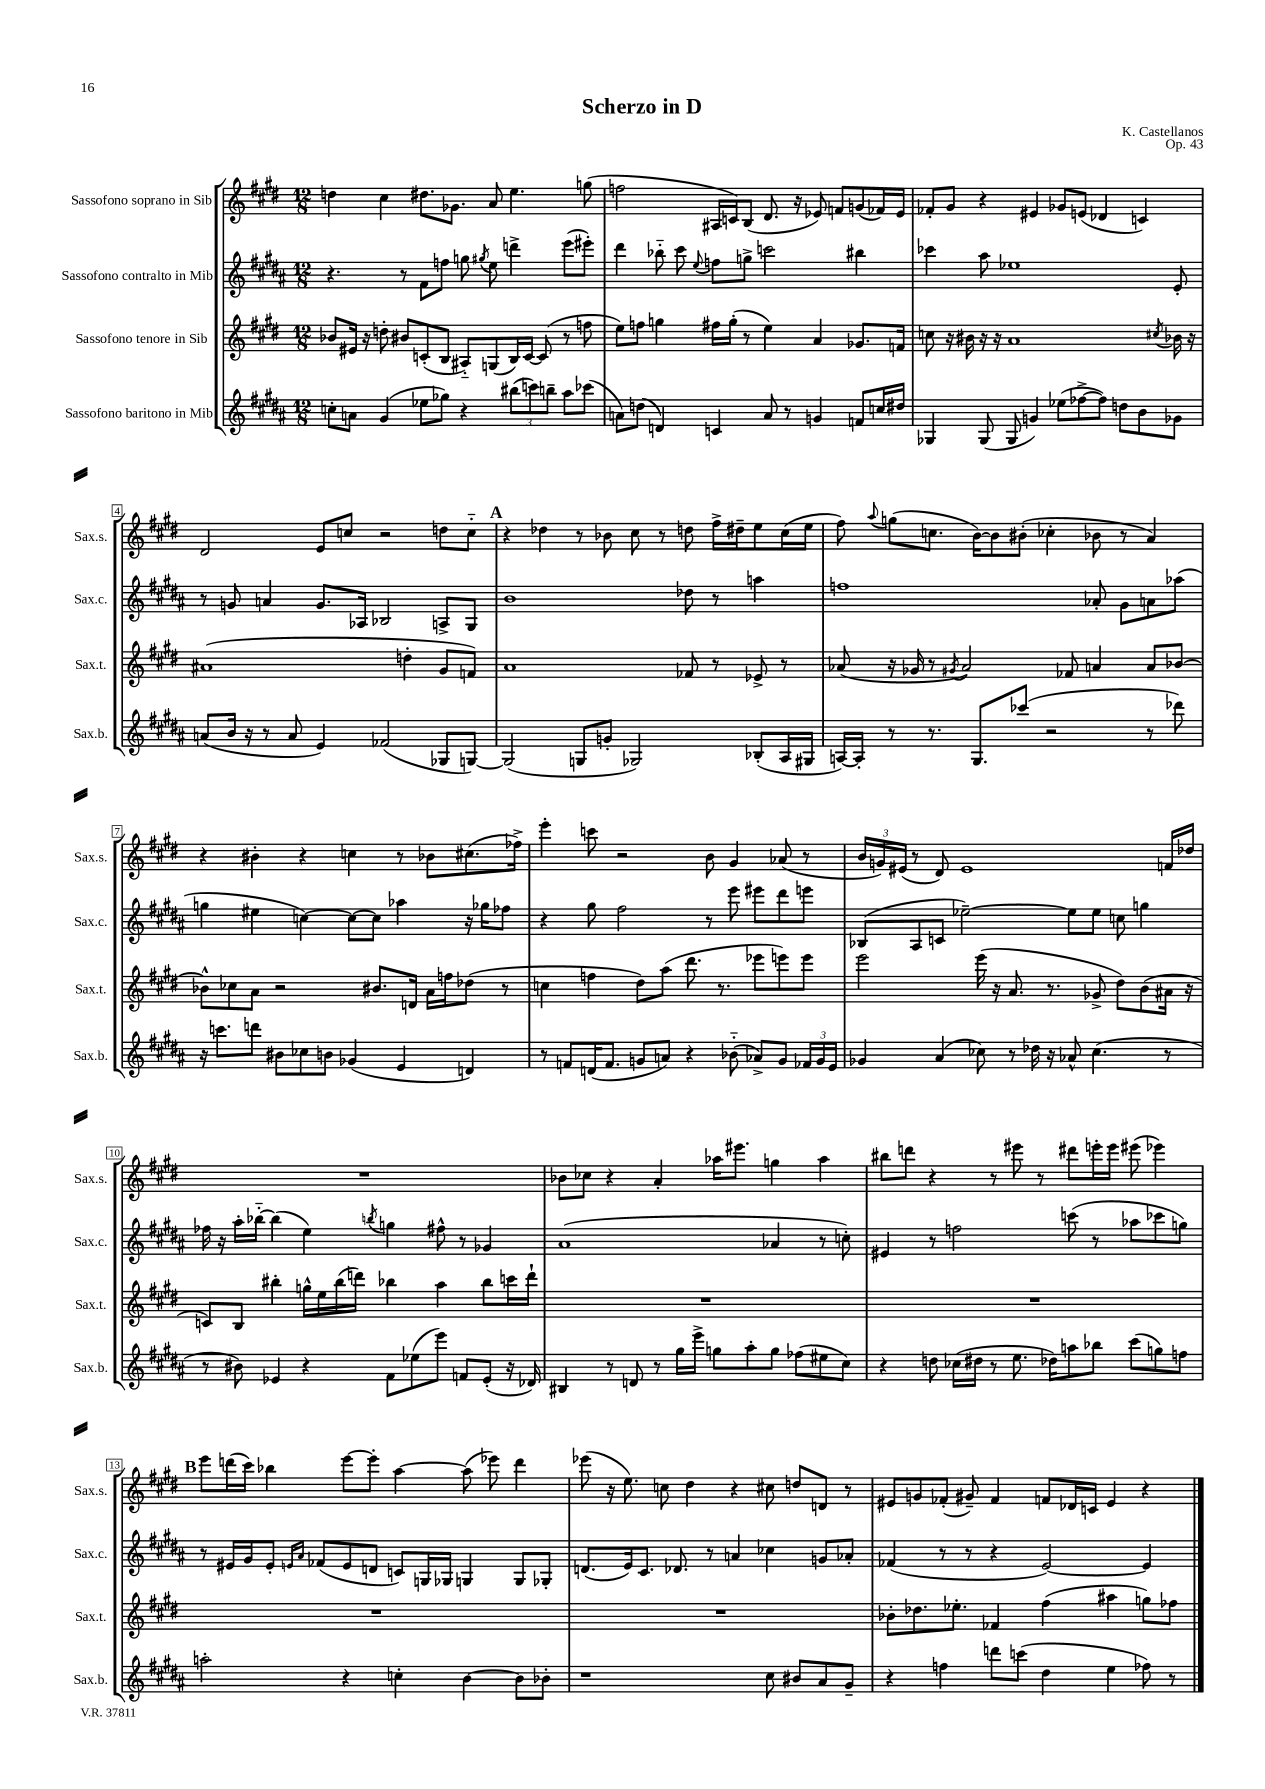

**kern	**kern	**kern	**kern
*part4	*part3	*part2	*part1
*staff4	*staff3	*staff2	*staff1
*I"Sassofono baritono in Mib	*I"Sassofono tenore in Sib	*I"Sassofono contralto in Mib	*I"Sassofono soprano in Sib
*I'Sax.b.	*I'Sax.t.	*I'Sax.c.	*I'Sax.s.
*clefG2	*clefG2	*clefG2	*clefG2
*k[f#c#g#d#a#]	*k[f#c#g#d#]	*k[f#c#g#d#a#]	*k[f#c#g#d#]
*M12/8	*M12/8	*M12/8	*M12/8
=1	=1	=1	=1
8ccn'\L	8b-X/L	4.r	4ddn\
8an\J	16e#X/Jk	.	.
.	16r	.	.
(4g#/	8ddn'\	.	4cc#\
.	8b#X/L	8r	.
8ee-X\L	(8cn'/	8f#\L	8.dd#X\L
8gg-X\J)	8B/J	8ffn\J	.
.	.	.	8.g-X\J
4r	8A#X/L)	8ggn\	.
.	.	8qgg#X/	.
.	(8Gn/	8ee\	8a/
(12bb#X\L	16B/L)	4dddn^\	4.ee\
.	[16c/JJ	.	.
12cccn\)	.	.	.
.	(8c/]	.	.
12bbn~\J	.	.	.
8aa#\L	8r	(8eee\L	.
(8ccc-X\J	8ffn\	8eee#X'\J)	(8ggn\
=2	=2	=2	=2
8an\L)	8ee\L)	4ddd#\	2ffn\
(8ddn\J	8ffn\J	.	.
4dn/)	4ggn\	8bb-X\	.
.	.	8ccc#\	.
.	.	8qqee/	.
4cn/	16ff#X\LL	8ffn\L	16A#X/LL
.	(16gg'\JJ	.	16cn/J)
.	8r	8ggn^\J	(8B/J
8a/	4ee\)	2cccn\	8.d#/
8r	.	.	.
.	.	.	16r
4gn/	4a/	.	8e-X/)
.	.	.	8fn/L
8fn/L	8.g-X/L	4bb#X\	(8gn/
16ccn/L	.	.	16f-X/L)
16dd#X/JJ	16fn/Jk	.	16e-/JJ
=3	=3	=3	=3
4G-X/	8ccn\	4ccc-X\	8f-X'/L
.	16r	.	8g#/J
.	16b#X\	.	.
(8G-/	16r	8aa#\	4r
.	16r	.	.
8G-/	1a	1ee-X	.
4gn/)	.	.	4e#X/
(8ee-X\L	.	.	8g-X/L
[8ff-X^\	.	.	(8en/J
8ff-\J])	.	.	4d-X/
8ddn\L	.	.	.
8b\	.	.	4cn/)
.	8qcc#X/	.	.
8g-X\J	16b-X\	8e'/	.
.	16r	.	.
!!LO:LB:g=z
=4	=4	=4	=4
(8an/L	(1a#X	8r	2d#/
16b/Jk	.	8gn/	.
16r	.	.	.
8r	.	4an/	.
8a/	.	.	.
4e/)	.	8.g/L	8e/L
.	.	.	8ccn/J
.	.	16A-X/Jk	.
(2f-X/	.	2B-X/	2r
.	4ddn'\	.	.
8G-X/L	8g#/L	8An^/L	8ddn\L
[8Gn/J)	8fn/J)	8G#/J	8cc\J
!!LO:REH:place=s1:t=A
=5	=5	=5	=5
(2G/]	1a	1b	4r
.	.	.	4dd-X\
8Gn/L	.	.	8r
8gn'/J	.	.	8b-X\
2G-X/)	.	.	8cc#\
.	.	.	8r
.	8f-X/	8dd-X\	8ddn\
.	8r	8r	16ff#^\LL
.	.	.	16dd#X~\J
(8B-X'/L	8e-X^/	4aan\	8ee\
16A#/L	8r	.	(16cc#\L
16G#X/JJ	.	.	16ee\JJ
=6	=6	=6	=6
[16An/LL)	(8a-X/	1ffn	8ff#\)
16A'/JJ]	.	.	.
.	.	.	8qqaa/
8r	16r	.	(8ggn\L
.	16g-X/	.	.
8.r	8r	.	8.ccn\J
.	8qg#X/	.	.
.	2a-/)	.	.
8.G#/L	.	.	[16b\KL)
.	.	.	8b\]
(8ccc-X/J	.	.	(8b#X'\J
2r	.	.	4cc-X'\
.	8f-X/	.	.
.	4an/	8a-X'/	8b-X\
.	.	8g#\L	8r
8r	8a/L	8an\	4a/)
8ddd-X\)	[8b-X/J	(8aa-X\J	.
!!LO:LB:g=z
=7	=7	=7	=7
16r	8b-X^^\L]	4ggn\	4r
8.cccn\L	.	.	.
.	8cc-X\	.	.
8dddn\J	8a\J	4ee#X\	4b#X'\
8b#X\L	2r	.	.
8cc-X\	.	[4ccn\)	4r
8bn\J	.	.	.
(4g-X/	.	8cc\L_	4ccn\
.	8.b#X/L	8cc\J]	.
4e/	.	4aa-X\	8r
.	16dn/Jk	.	.
.	16a\LL	.	8b-X\L
.	16ffn\J	.	.
4dn/)	(8dd-X\J	16r	(8.cc#X\
.	.	16gg-X\KL	.
.	8r	8ff-X\J	.
.	.	.	16ff-X^\Jk)
=8	=8	=8	=8
8r	4ccn\	4r	4eee'\
8fn/L	.	.	.
(16dn/K	4ffn\	8gg#\	8cccn\
8.f/J	.	.	.
.	.	2ff#\	2r
8gn/L	8dd#\L)	.	.
8an/J)	(8aa\J	.	.
4r	8.ddd#\	.	.
.	.	8r	8b\
.	8.r	.	.
(8b-X\	.	8eee\	4g#/
8a-X^/L)	8eee-X\L	8eee#X\L	.
8g/J	8eeen\)	8ddd#\	(8a-X/
24f-X/LL	8eee\J	8eeen\J	8r
24g/	.	.	.
24e/JJ	.	.	.
=9	=9	=9	=9
4g-X/	2eee\	(8B-X/L	24b/LL
.	.	.	24gn/)
.	.	.	(24e#X/JJ
.	.	8A#/	8r
(4a#/	.	8cn/J	8d#/)
.	.	[2ee-X~\)	1e#
8cc-X\)	(16eee\	.	.
.	16r	.	.
8r	8.a/	.	.
16dd-X\	.	.	.
16r	8.r	.	.
8a-X^^/	.	8ee-\L]	.
(4.cc-\	8g-X^/	8ee-\J	.
.	8dd#\L)	8ccn\	.
.	(8b\	4ggn\	.
8r	16a#X\Jk	.	16fn/LL
.	16r	.	16dd-X/JJ
!!LO:LB:g=z
=10	=10	=10	=10
8r	8cn/L)	16ff-X\	1.r
.	.	16r	.
8b#X\)	8B/J	16aa#'\LL	.
.	.	[16bb-X\JJ	.
4e-X/	4bb#X'\	(4bb-\]	.
4r	16ggn^^\LL	4ee\)	.
.	16ee\	.	.
.	(16bb#\	.	.
.	16dddn\JJ)	.	.
.	.	8qbbn/	.
8f#\L	4bb-X\	4ggn\	.
(8ee-X\	.	.	.
8eee\J)	4aa\	8ff#X^^\	.
8fn/L	.	8r	.
(8e-'/J	8bb-\L	4g-X/	.
16r	16cccn\L	.	.
16d-X/)	16ddd`\JJ	.	.
=11	=11	=11	=11
4B#X/	1.r	(1a#	8b-X\L
.	.	.	8cc-X\J
8r	.	.	4r
8dn/	.	.	.
8r	.	.	4a'/
16gg#\LL	.	.	.
16eee^\JJ	.	.	.
8ggn\L	.	.	16aa-X\KL
.	.	.	8.eee#X\J
8aa#'\	.	.	.
8gg\J	.	4a-X/	4ggn\
(8ff-X\L	.	.	.
8ee#X\	.	8r	4aa-\
8cc#\J)	.	8ccn'\)	.
=12	=12	=12	=12
4r	1.r	4e#X/	8bb#X\L
.	.	.	8dddn\J
8ddn\	.	8r	4r
(16cc-X\LL	.	2ffn\	.
16dd#X\JJ	.	.	.
8r	.	.	8r
8.ee\	.	.	8eee#X\
.	.	.	8r
16dd-X\KL)	.	.	.
8aan\	.	(8cccn\	8ddd#X\L
8bb-X\J	.	8r	16eeen'\L
.	.	.	16eee\JJ
(8ccc#\L	.	8aa-X\L	(8eee#X\
8ggn\)	.	8ccc-X\	4eee-X\)
8ffn\J	.	8ggn\J)	.
!!LO:LB:g=z
!!LO:REH:place=s1:t=B
=13	=13	=13	=13
2aan'\	1.r	8r	8eee\L
.	.	16e#X/LL	(16dddn\L
.	.	16g#/J	16ccc#\JJ)
.	.	8e#'/J	4bb-X\
.	.	16qqen/LL	.
.	.	16qqa#/JJ	.
.	.	(8f-X/L	.
4r	.	8e/	[8eee\L
.	.	8dn/J	8eee'\J]
4ccn'\	.	8cn/L)	[4aa\
.	.	16Gn/L	.
.	.	16G-X/JJ	.
[4b\	.	4Gn/	(8aa\]
.	.	.	8eee-X\)
8b\L]	.	8G/L	4ddd\
8b-X'\J	.	8G-X'/J	.
=14	=14	=14	=14
1r	1.r	(8.dn/L	(8eee-X\
.	.	.	16r
.	.	16e/k)	8.ee\)
.	.	8.c#/J	.
.	.	.	8ccn\
.	.	8.d-X/	.
.	.	.	4dd#\
.	.	8r	.
.	.	4an/	4r
8cc#\	.	4cc-X\	8cc#X\
8b#X/L	.	.	8ddn/L
8a#/	.	8gn/L	8dn/J
8g#~/J	.	8a-X'/J	8r
=15	=15	=15	=15
4r	8b-X'\L	(4f-X/	8e#X/L
.	8.dd-X\	.	8gn/
4ffn\	.	8r	(8f-X'/J
.	8.ee-X'\J	.	.
.	.	8r	8g#X~/)
8dddn\L	4f-X/	4r	4f-/
(8cccn\J	.	.	.
4dd#\	(4ff#\	[2e/)	8fn/L
.	.	.	16d-X/L
.	.	.	16cn/JJ
4ee\	4aa#X\	.	4e#/
8ff-X\)	8ggn\L)	4e/]	4r
8r	8ff-X\J	.	.
==	==	==	==
*-	*-	*-	*-
